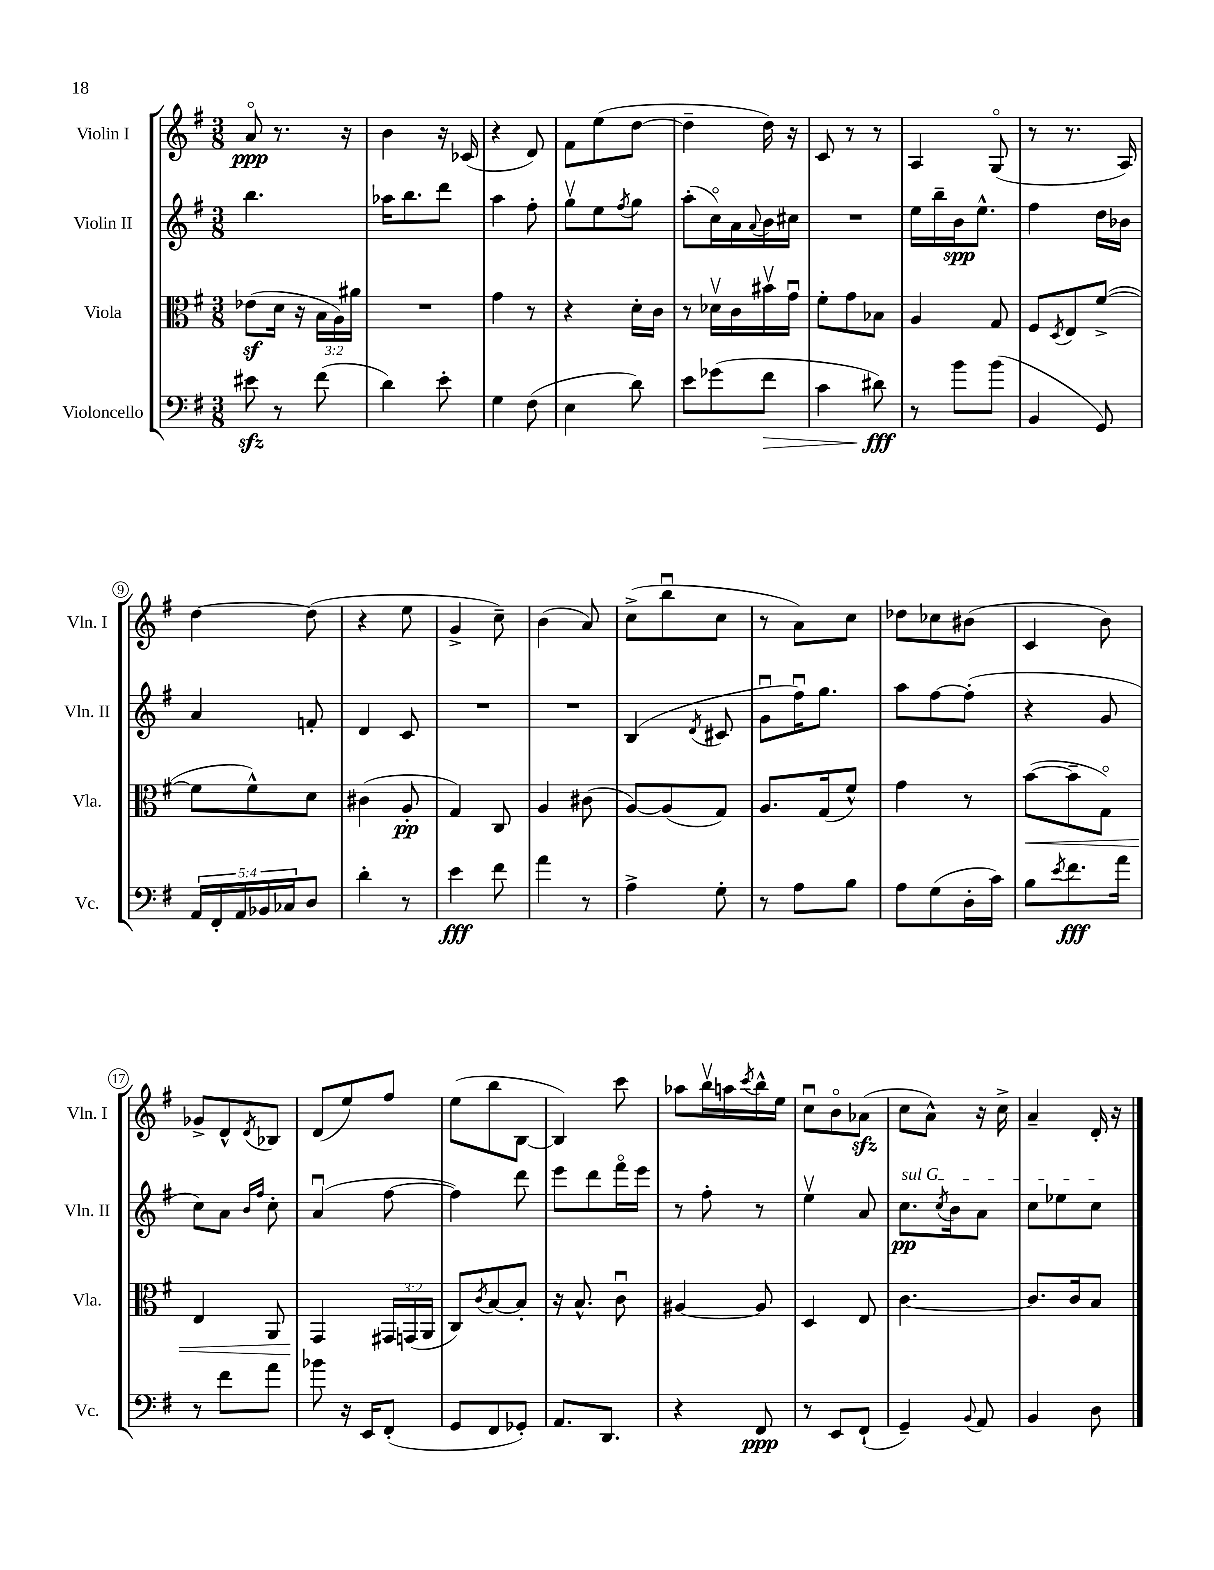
<<
\new StaffGroup <<
\new Staff = "s0" \with { instrumentName = "Violin I" shortInstrumentName = "Vln. I" } {
    \clef treble \key g \major \numericTimeSignature \time 3/8
    a'8\flageolet\ppp r8. r16 |
    b'4 r16 ces'16( |
    r4 d'8) |
    fis'8 e''8( d''8~ |
    d''4-- d''16) r16 |
    c'8 r8 r8 |
    a4 g8\flageolet( |
    r8 r8. a16) |
    d''4~ d''8( |
    r4 e''8 |
    g'4-> c''8--) |
    b'4( a'8) |
    c''8->( b''8\downbow c''8 |
    r8 a'8) c''8 |
    des''8 ces''8 bis'8( |
    c'4 b'8) |
    ges'8-> d'8-^ \acciaccatura { d'8 } bes8 |
    d'8( e''8) fis''8 |
    e''8( b''8 b8~ |
    b4) c'''8 |
    aes''8 b''16\upbow a''16 \acciaccatura { c'''8 } b''16-^ e''16 |
    c''8\downbow b'8\flageolet aes'8\sfz( |
    c''8 a'8-^) r16 c''16-> |
    a'4-- d'16-. r16 \bar "|." |
}
\new Staff = "s1" \with { instrumentName = "Violin II" shortInstrumentName = "Vln. II" } {
    \clef treble \key g \major \numericTimeSignature \time 3/8
    b''4. |
    aes''16 b''8. d'''8 |
    a''4 fis''8-. |
    g''8\upbow e''8 \acciaccatura { fis''8 } g''8 |
    a''8-.( c''16\flageolet) a'16 \appoggiatura { a'8 } b'16 cis''16 |
    R4. |
    e''16 b''16-- b'16\spp e''8.-^ |
    fis''4 d''16 bes'16 |
    a'4 f'8-. |
    d'4 c'8 |
    R4. |
    R4. |
    b4( \acciaccatura { d'8 } cis'8 |
    g'8\downbow fis''16\downbow) g''8. |
    a''8 fis''8~ fis''8-.( |
    r4 g'8 |
    c''8) a'8 \grace { b'16 fis''16 } c''8-. |
    a'4\downbow( fis''8~ |
    fis''4) d'''8 |
    e'''8 d'''8 fis'''16\flageolet e'''16 |
    r8 fis''8-. r8 |
    e''4\upbow a'8 |
    \once \override TextSpanner.bound-details.left.text = \markup { \italic "sul G" } c''8.\pp\startTextSpan \acciaccatura { c''8 } b'16 a'8 |
    c''8 ees''8 c''8\stopTextSpan \bar "|." |
}
\new Staff = "s2" \with { instrumentName = "Viola" shortInstrumentName = "Vla." } {
    \clef alto \key g \major \numericTimeSignature \time 3/8 \override Staff.TupletNumber.text = #tuplet-number::calc-fraction-text
    ees'8\sf( d'16 r16 \tuplet 3/2 { b16 a16) ais'16 } |
    R4. |
    g'4 r8 |
    r4 d'16-. c'16 |
    r8 des'16\upbow c'16 bis'16\upbow g'16\downbow |
    fis'8-. g'8 bes8 |
    a4 g8 |
    fis8 \acciaccatura { d8 } e8 fis'8~->( |
    fis'8 fis'8-^) d'8 |
    cis'4( a8-.\pp |
    g4) c8 |
    a4 cis'8( |
    a8~) a8( g8) |
    a8. g16( fis'8-^) |
    g'4 r8 |
    b'8~\<( b'8-- g8\flageolet) |
    e4 a,8 |
    g,4\! \tuplet 3/2 { gis,16 g,16( a,16 } |
    c8) \acciaccatura { c'8 } b8~ b8-. |
    r16 b8.-^ c'8\downbow |
    ais4~ ais8 |
    d4 e8 |
    c'4.~ |
    c'8. c'16 b8 \bar "|." |
}
\new Staff = "s3" \with { instrumentName = "Violoncello" shortInstrumentName = "Vc." } {
    \clef bass \key g \major \numericTimeSignature \time 3/8 \override Staff.TupletNumber.text = #tuplet-number::calc-fraction-text
    eis'8\sfz r8 fis'8( |
    d'4) e'8-. |
    g4 fis8( |
    e4 d'8) |
    e'8 ges'8( fis'8\> |
    c'4 dis'8\fff\!) |
    r8 b'8 b'8( |
    b,4 g,8) |
    \tuplet 5/4 { a,16 fis,16-. a,16 bes,16 ces16 } d8 |
    d'4-. r8 |
    e'4\fff fis'8 |
    a'4 r8 |
    a4-> g8-. |
    r8 a8 b8 |
    a8 g8( d16-. c'16) |
    b8 \acciaccatura { e'8 } fis'8.\fff a'16 |
    r8 fis'8 a'8 |
    bes'8 r16 e,16 fis,8-.( |
    g,8 fis,8 ges,8-.) |
    a,8. d,8. |
    r4 fis,8\ppp |
    r8 e,8 fis,8-!( |
    g,4--) \appoggiatura { b,8 } a,8 |
    b,4 d8 \bar "|." |
}
>>
>>
\layout { \context { \Score \override BarNumber.stencil = #(make-stencil-circler 0.1 0.3 ly:text-interface::print) } }
